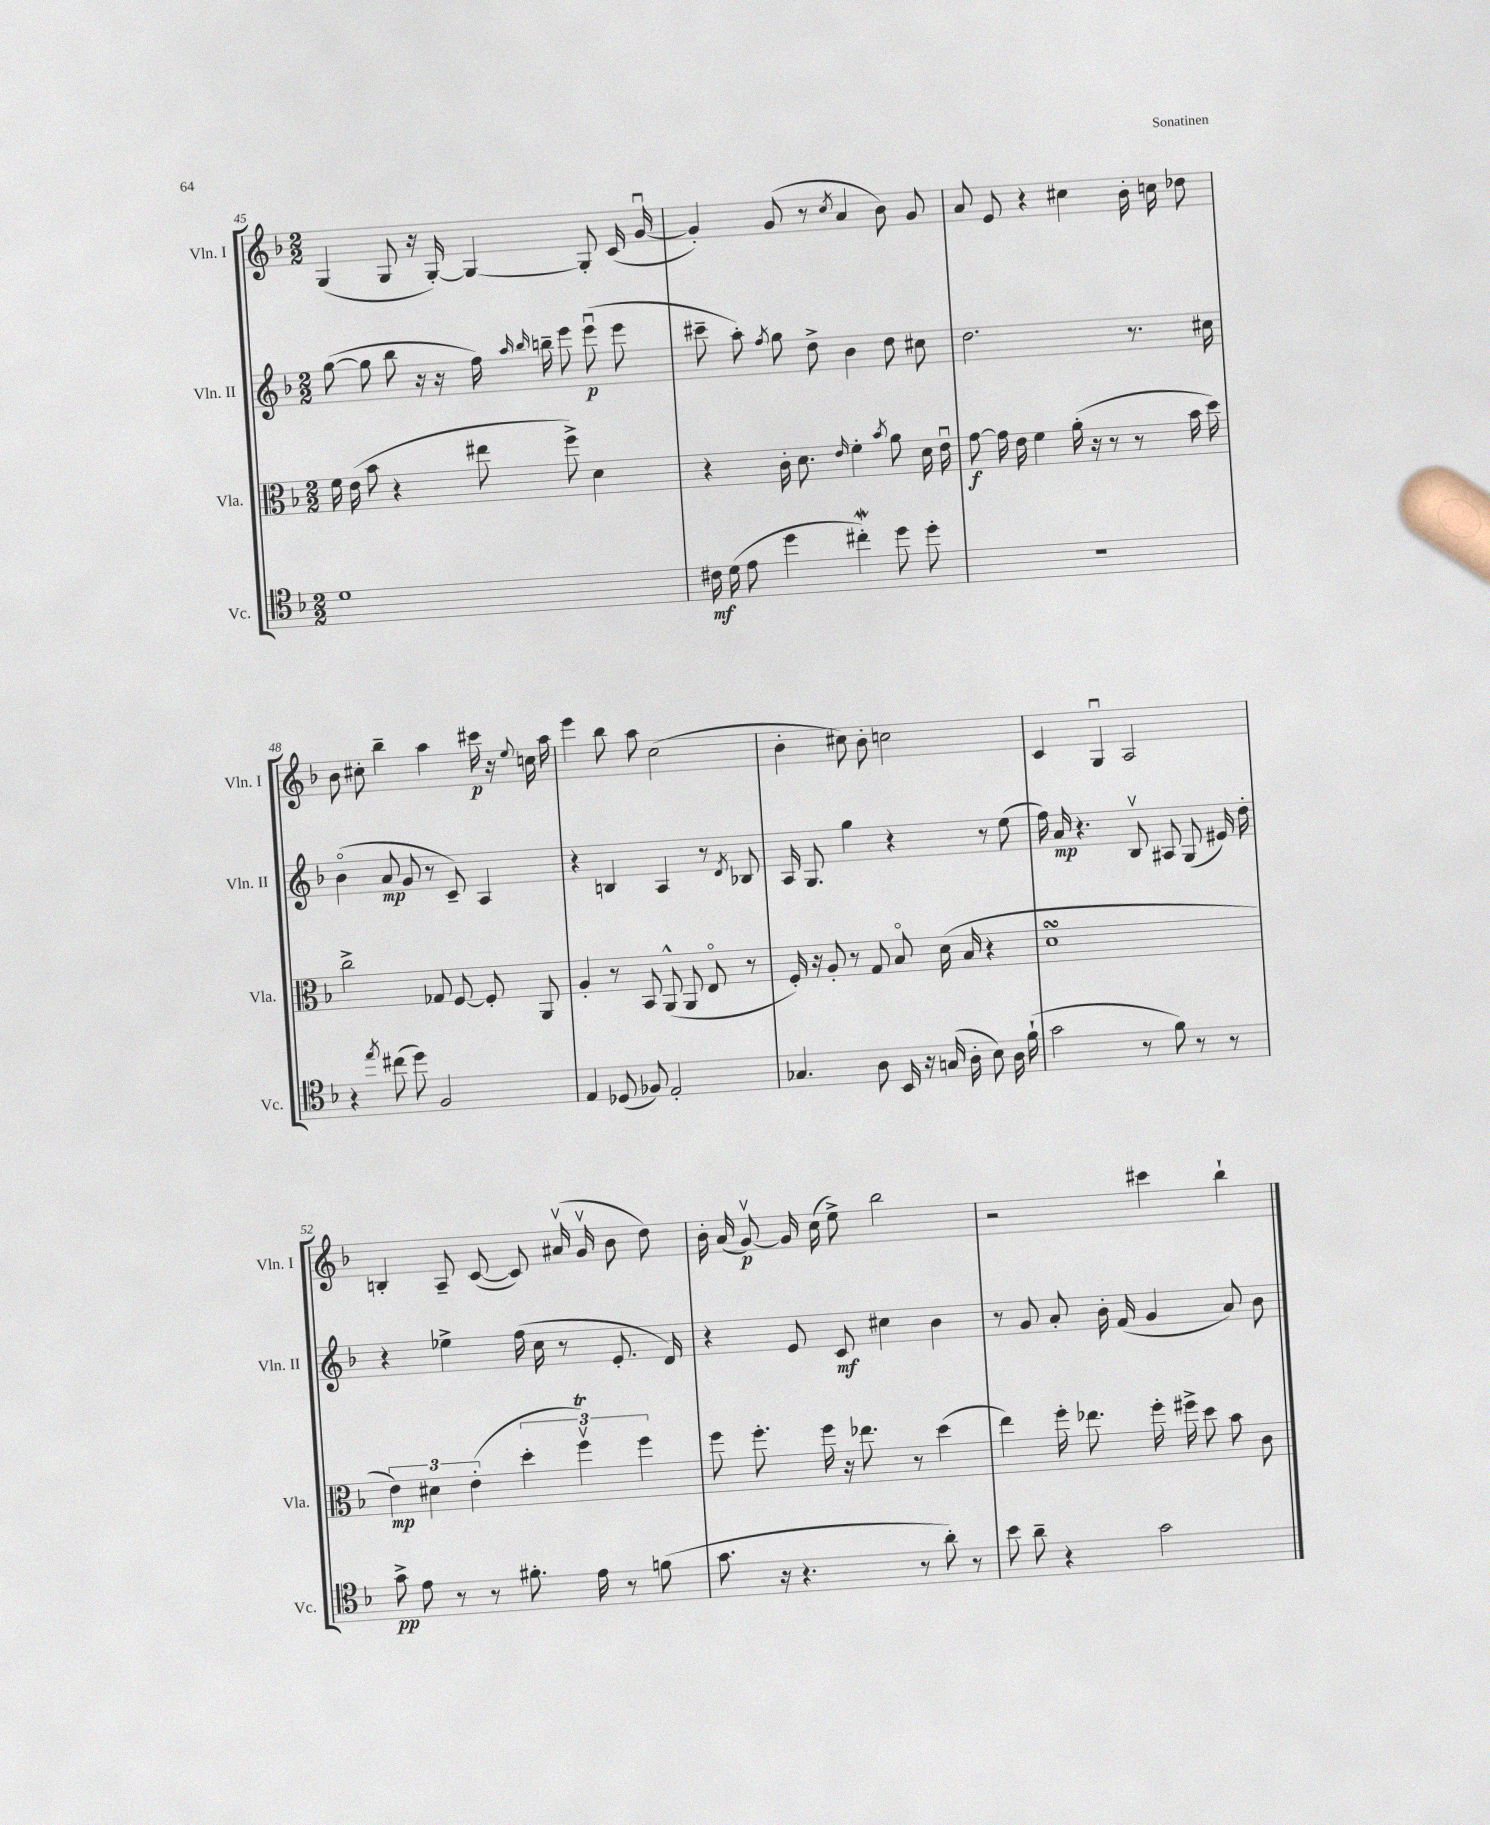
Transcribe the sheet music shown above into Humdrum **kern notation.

**kern	**dynam	**kern	**dynam	**kern	**dynam	**kern	**dynam
*part4	*part4	*part3	*part3	*part2	*part2	*part1	*part1
*staff4	*staff4	*staff3	*staff3	*staff2	*staff2	*staff1	*staff1
*I"Vc.	*	*I"Vla.	*	*I"Vln. II	*	*I"Vln. I	*
*I'Vc.	*	*I'Vla.	*	*I'Vln. II	*	*I'Vln. I	*
*clefC4	*	*clefC3	*	*clefG2	*	*clefG2	*
*k[b-]	*	*k[b-]	*	*k[b-]	*	*k[b-]	*
*M2/2	*	*M2/2	*	*M2/2	*	*M2/2	*
=45	=45	=45	=45	=45	=45	=45	=45
1d	.	16f\	.	([8gg\	.	(4G/	.
.	.	(16e\	.	.	.	.	.
.	.	8b-\	.	8gg\]	.	.	.
.	.	4r	.	8bb-\	.	8G/	.
.	.	.	.	16r	.	16r	.
.	.	.	.	16r	.	[16G'/)	.
.	.	8ee#X\	.	16ff\)	.	4G/_	.
.	.	.	.	16qqaa/	.	.	.
.	.	.	.	16qqbb-/	.	.	.
.	.	.	.	16bbn~\	.	.	.
.	.	8ff^\)	.	8eee\	.	.	.
.	.	4d\	.	(8eeeu\	p	8G'/]	.
.	.	.	.	8eee\	.	(16c/	.
.	.	.	.	.	.	[16gu/	.
=46	=46	=46	=46	=46	=46	=46	=46
16c#X\	mf	4r	.	8ccc#X~\	.	4g'/])	.
(16d\	.	.	.	.	.	.	.
8e\	.	.	.	8aa'\)	.	.	.
.	.	.	.	8qff/	.	.	.
4dd\	.	16c'\	.	8gg\	.	(8g/	.
.	.	8.d\	.	.	.	.	.
.	.	.	.	8dd^\	.	8r	.
.	.	16qqe/	.	.	.	8qcc/	.
4cc#XW'\)	.	4f'\	.	4b-\	.	4a/	.
.	.	8qb-/	.	.	.	.	.
8dd\	.	8a\	.	8dd\	.	8b-\)	.
8dd'\	.	16d\	.	8cc#X\	.	8g/	.
.	.	16eu\	.	.	.	.	.
=47	=47	=47	=47	=47	=47	=47	=47
1r	.	[8g\	f	2.dd\	.	8a/	.
.	.	16g\]	.	.	.	8e/	.
.	.	16e\	.	.	.	.	.
.	.	4f\	.	.	.	4r	.
.	.	(16a'\	.	.	.	4cc#X\	.
.	.	16r	.	.	.	.	.
.	.	8r	.	.	.	.	.
.	.	8r	.	8.r	.	16b-'\	.
.	.	.	.	.	.	16ccn\	.
.	.	16b-\	.	.	.	8dd-X\	.
.	.	16dd\)	.	16cc#X\	.	.	.
!!LO:LB:g=z
=48	=48	=48	=48	=48	=48	=48	=48
4r	.	2cc^\	.	(4b-\	.	8b-\	.
.	.	.	.	.	.	8cc#X'\	.
8qee/	.	.	.	.	.	.	.
(8cc#X\	.	.	.	8a/	mp	4bb-~\	.
8dd\)	.	.	.	8g/	.	.	.
2F/	.	8G-X/	.	8r	.	4aa\	.
.	.	[8F/	.	8c~/)	.	.	.
.	.	8F'/]	.	4A/	.	16ccc#X\	p
.	.	.	.	.	.	16r	.
.	.	.	.	.	.	8qqee/	.
.	.	8AA/	.	.	.	16ccn\	.
.	.	.	.	.	.	16aa\	.
=49	=49	=49	=49	=49	=49	=49	=49
4E/	.	4A'/	.	4r	.	4eee\	.
(8D-X/	.	8r	.	4Bn/	.	8bb-\	.
8F-X/)	.	8BB-/	.	.	.	8aa\	.
2E'/	.	(8AA^^/	.	4A/	.	(2cc\	.
.	.	8AA/	.	.	.	.	.
.	.	8E/	.	8r	.	.	.
.	.	.	.	8qd/	.	.	.
.	.	8r	.	8B-X/	.	.	.
=50	=50	=50	=50	=50	=50	=50	=50
4.G-X/	.	16F'/)	.	16A/	.	4b-'\	.
.	.	16r	.	8.G/	.	.	.
.	.	8A'/	.	.	.	.	.
.	.	8r	.	4gg\	.	8cc#X\)	.
8A\	.	8G/	.	.	.	8b-'\	.
16BB-/	.	8B-/	.	4r	.	2ccn\	.
16r	.	.	.	.	.	.	.
(16Gn/	.	(16d\	.	.	.	.	.
16A'\	.	16B-/	.	.	.	.	.
8B-\)	.	4r	.	8r	.	.	.
16A\	.	.	.	(8ee\	.	.	.
(16f`\	.	.	.	.	.	.	.
=51	=51	=51	=51	=51	=51	=51	=51
2g\	.	1dsSSS	.	16ff\)	.	4c/	.
.	.	.	.	16a/	mp	.	.
.	.	.	.	4.r	.	.	.
.	.	.	.	.	.	4Gu/	.
8r	.	.	.	8B-v/	.	2A/	.
8f\)	.	.	.	8A#X/	.	.	.
8r	.	.	.	(8G/	.	.	.
8r	.	.	.	16e#X/)	.	.	.
.	.	.	.	16dd'\	.	.	.
!!LO:LB:g=z
=52	=52	=52	=52	=52	=52	=52	=52
8g^\	pp	6e\)	mp	4r	.	4Bn'/	.
8e\	.	.	.	.	.	.	.
.	.	6d#X\	.	.	.	.	.
8r	.	.	.	4ee-X^\	.	8A~/	.
.	.	(6e'\	.	.	.	.	.
8r	.	.	.	.	.	([8c/	.
8.f#X'\	.	6dd'\	.	(16ff\	.	8c/])	.
.	.	.	.	16cc\	.	.	.
.	.	.	.	8r	.	(16a#Xv/	.
.	.	6ffTv\)	.	.	.	.	.
16e\	.	.	.	.	.	16gv/	.
8r	.	.	.	8.e'/	.	8b-\	.
.	.	6ff\	.	.	.	.	.
(8fn\	.	.	.	.	.	8dd\)	.
.	.	.	.	16d/)	.	.	.
=53	=53	=53	=53	=53	=53	=53	=53
8.g\	.	8ff\	.	4r	.	16b-'\	.
.	.	.	.	.	.	(16a/	.
.	.	8.ff'\	.	.	.	[8gv/)	p
16r	.	.	.	.	.	.	.
4.r	.	.	.	8e/	.	16g/]	.
.	.	16ff\	.	.	.	(16cc\	.
.	.	16r	.	8c/	mf	8ee^\)	.
.	.	8.ee-X\	.	.	.	.	.
.	.	.	.	4cc#X\	.	2bb-\	.
8r	.	8r	.	.	.	.	.
8a'\)	.	(4dd\	.	4b-\	.	.	.
8r	.	.	.	.	.	.	.
=54	=54	=54	=54	=54	=54	=54	=54
8b-\	.	4ee\)	.	8r	.	2r	.
8a~\	.	.	.	8g/	.	.	.
4r	.	16ff'\	.	8a'/	.	.	.
.	.	8.ee-X\	.	.	.	.	.
.	.	.	.	16b-'\	.	.	.
.	.	.	.	(16f/	.	.	.
2g\	.	16ff'\	.	4g/	.	4ccc#X\	.
.	.	16ff#X^\	.	.	.	.	.
.	.	8dd\	.	.	.	.	.
.	.	8b-\	.	8a/)	.	4bb-`\	.
.	.	8c\	.	8b-\	.	.	.
==	==	==	==	==	==	==	==
*-	*-	*-	*-	*-	*-	*-	*-
